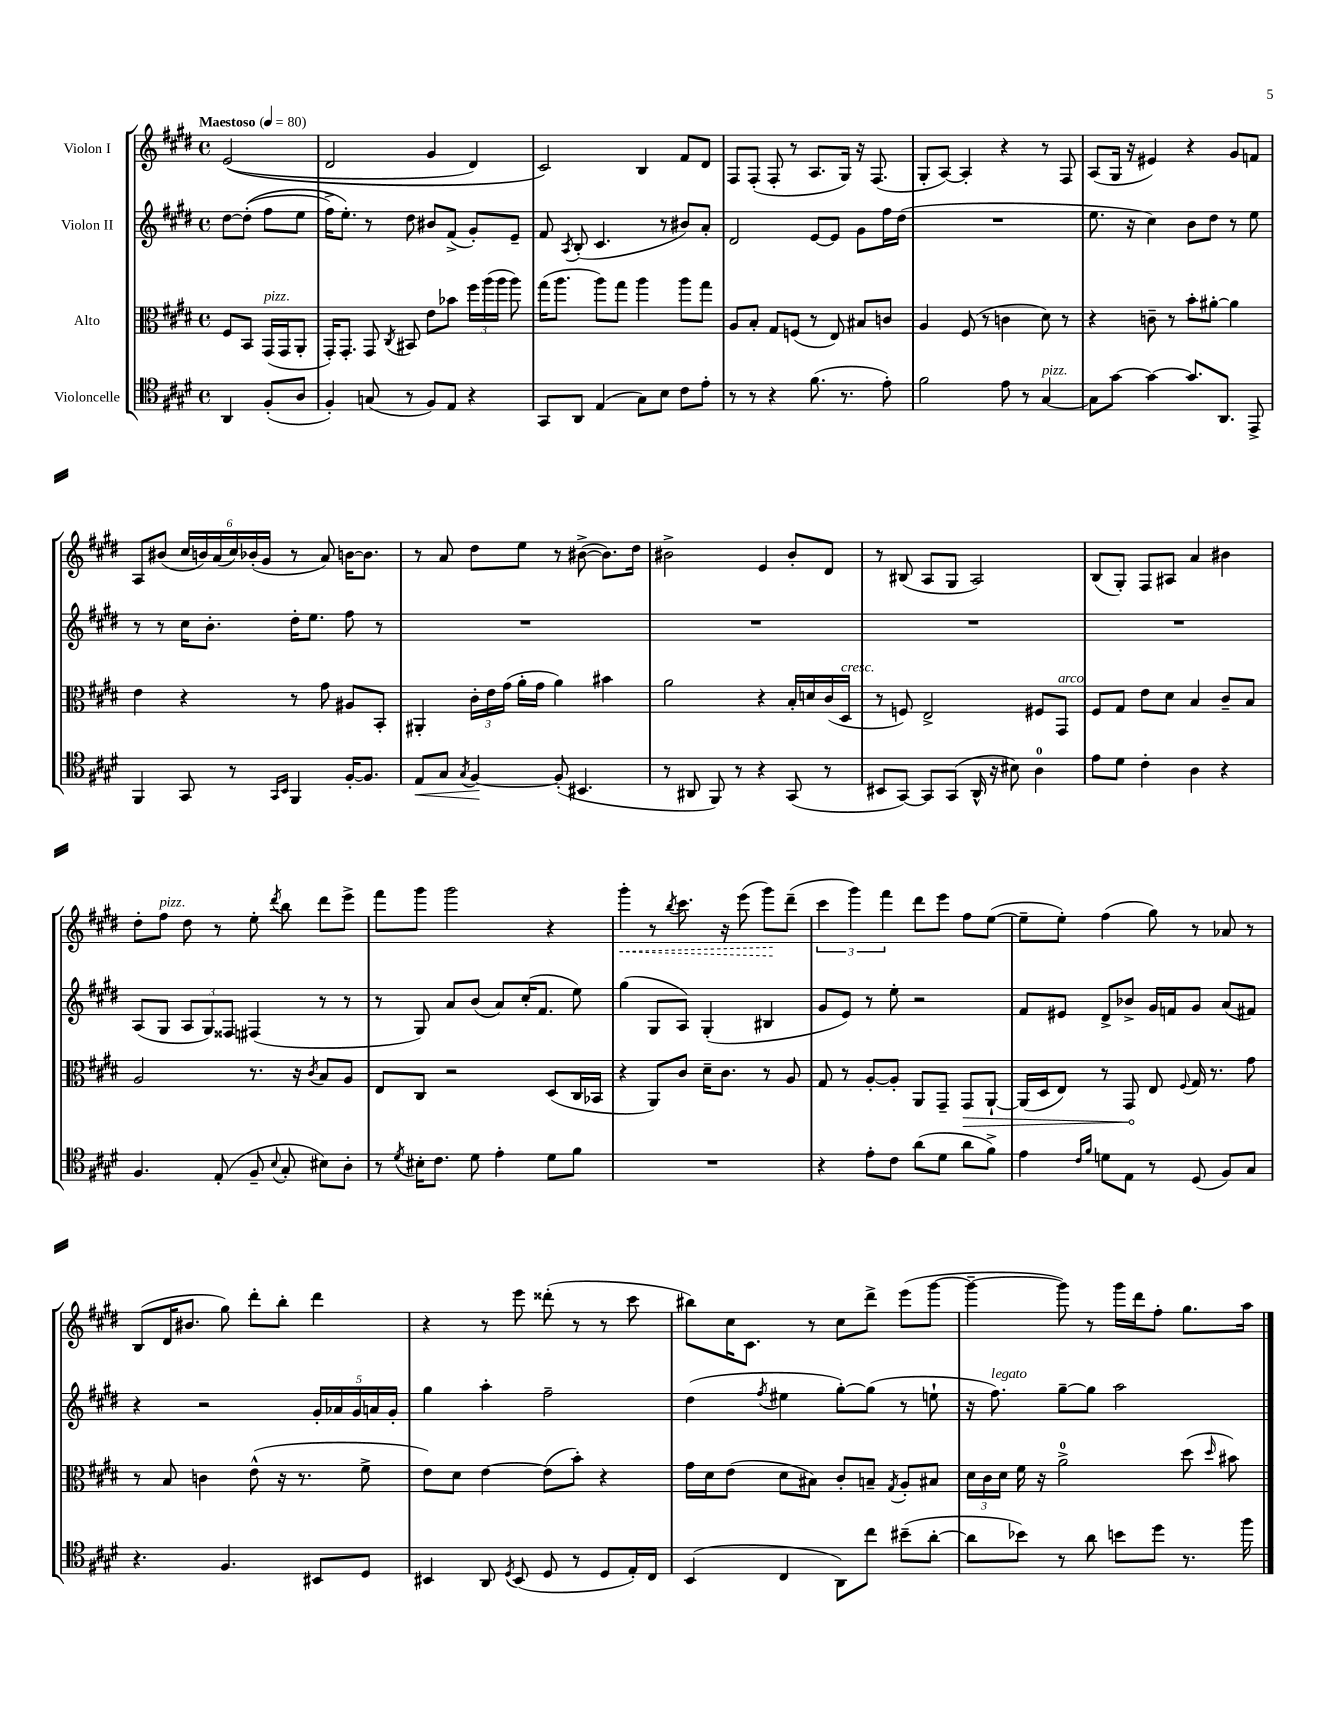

**kern	**kern	**kern	**kern
*staff4	*staff3	*staff2	*staff1
*clefC4	*clefC3	*clefG2	*clefG2
*k[f#c#g#d#]	*k[f#c#g#d#]	*k[f#c#g#d#]	*k[f#c#g#d#]
*M4/4	*M4/4	*M4/4	*M4/4
*met(c)	*met(c)	*met(c)	*met(c)
*MM80	*MM80	*MM80	*MM80
4AA	8F#	[8dd#	&((2e
.	8BB	&((8dd#']	.
(8F#'	(16GG#	8ff#	.
.	16GG#	.	.
8A	8AA'	8ee	.
=	=	=	=
4F#')	16GG#')	16ff#^)	2d#
.	8.GG#'	8.ee'&)	.
(8G	8GG#	8r	.
.	8qC#	.	.
8r	8BB#	8dd#	.
8F#)	8e	8b#	4g#
8E	8b-	(8f#^	.
4r	24ff#	8g#')	4d#)
.	(24aa	.	.
.	24aa	.	.
.	8aa)	8e~	.
=	=	=	=
8GG#	(16gg#	8f#	2c#&)
.	8.aa	.	.
.	.	8qA	.
8AA	.	(8B'	.
(4E	8aa)	4.c#	.
.	8gg#	.	.
8G#)	4aa	.	4B
8B	.	8r	.
8c#	8aa	8b#)	8f#
8e'	8gg#	8a'	8d#
=	=	=	=
8r	8A	2d#	8F#
8r	8B'	.	(8F#'
4r	8G#	.	8F#'
.	(8F	.	8r
(8.f#	8r	[8e	8.A
.	8E)	8e]	.
8.r	.	.	16G#)
.	8B#	8g#	16r
.	.	.	(8.F#
8e')	8c	16ff#	.
.	.	(16dd#	.
=	=	=	=
2f#	4A	1r	8G#'
.	.	.	[8A)
.	(8F#	.	4A']
.	8r	.	.
8e	4c	.	4r
8r	.	.	.
[4G#	8d#)	.	8r
.	8r	.	8F#
=	=	=	=
8G#]	4r	8.ee	(8A
[8g#	.	.	16G#
.	.	16r	16r
4g#_	8c~	4cc#)	4e#)
.	8r	.	.
8.g#]	8b'	8b	4r
.	[8a#'	8dd#	.
8.AA	.	.	.
.	4a#]	8r	8g#
8EE^	.	8ee	8f
=	=	=	=
4FF#	4e	8r	8A
.	.	8r	(8b#
8GG#	4r	16cc#	24cc#
.	.	.	24b)
.	.	8.b'	.
.	.	.	(24a
8r	.	.	24cc#)
.	.	.	(24b-'
.	.	.	24g#
16qqGG#	.	.	.
16qqBB	.	.	.
4FF#	8r	16dd#'	8r
.	.	8.ee	.
.	8g#	.	8a)
[16F#'	8A#	8ff#	[16b
8.F#]	.	.	8.b]
.	8BB'	8r	.
=	=	=	=
8E	4AA#'	1r	8r
8G#	.	.	8a
8qG#	.	.	.
[4F#	24c#'	.	8dd#
.	24e	.	.
.	(24g#	.	.
.	16a'	.	8ee
.	16g#	.	.
(8F#']	4a)	.	8r
4.BB#	.	.	([8b#^
.	4b#	.	8.b#])
.	.	.	16dd#
=	=	=	=
8r	2a	1r	2b#^
8AA#	.	.	.
8FF#)	.	.	.
8r	.	.	.
4r	4r	.	4e
(8GG#	16B'	.	8b#'
.	16d	.	.
8r	(16c#	.	8d#
.	16D#	.	.
=	=	=	=
8BB#	8r	1r	8r
[8GG#)	8F)	.	(8B#
8GG#]	2E^	.	8A
(8GG#	.	.	8G#
16AA^^	.	.	2A)
16r	.	.	.
8B#)	.	.	.
4A	8F#	.	.
.	8GG#	.	.
=	=	=	=
8e	8F#	1r	(8B
8d#	8G#	.	8G#')
4c#'	8e	.	8F#
.	8d#	.	8A#
4A	4B	.	4a
4r	8c#~	.	4b#
.	8B	.	.
=	=	=	=
4.F#	2A	(8A	8dd#'
.	.	8G#	8ff#
.	.	12A	8dd#
.	.	12G#)	.
(8E'	.	.	8r
.	.	12F##	.
8F#~	8.r	(4F#	8ee'
8qqB	.	.	8qddd#
8G#'	.	.	8bb
.	16r	.	.
.	8qc#	.	.
8B#)	8B	8r	8ddd#
8A'	8A	8r	8eee^
=	=	=	=
8r	8E	8r	8fff#
8qd#	.	.	.
16B#'	8C#	8G#)	8ggg#
8.c#	.	.	.
.	2r	8a	2ggg#
8d#	.	(8b	.
4e'	.	8a)	.
.	.	(16cc#'	.
.	.	8.f#	.
8d#	(8D#	.	4r
8f#	16C#	8ee)	.
.	16BB-	.	.
=	=	=	=
1r	4r	(4gg#	4ggg#'
.	8AA)	8G#	8r
.	.	.	8qbb
.	8c#	8A)	8.ccc#
.	16d#~	(4G#'	.
.	8.c#	.	16r
.	.	.	(8eee
.	8r	4B#	8ggg#)
.	8A	.	(8ddd#~
=	=	=	=
4r	8G#	8g#	6ccc#
.	8r	8e)	.
.	.	.	6ggg#)
8e'	[8A'	8r	.
.	.	.	6fff#
8c#	8A']	8ee'	.
(8a	8AA	2r	8ddd#
8d#	8GG#~	.	8eee
8a	8GG#	.	8ff#
8f#^)	[8AA`	.	([8ee
=	=	=	=
4e	(16AA]	8f#	8ee~]
.	16D#	.	.
.	8E)	8e#	8ee')
16qqc#	.	.	.
16qqf#	.	.	.
8d	8r	8d#^	(4ff#
8E	8GG#	8b-^	.
8r	8E	16g#	8gg#)
.	.	16f	.
.	8qqF#	.	.
(8D#	16G#	8g#	8r
.	8.r	.	.
8F#)	.	(8a	8a-
8G#	8g#	8f#)	8r
=	=	=	=
4.r	8r	4r	(8B
.	8B	.	16d#
.	.	.	8.b#
.	4c	2r	.
4.F#	.	.	8gg#)
.	(8e^^	.	8ddd#'
.	16r	.	8bb'
.	8.r	.	.
8BB#	.	20g#'	4ddd#
.	.	20a-	.
.	.	20g#	.
8D#	8f#^	.	.
.	.	20a	.
.	.	20g#'	.
=	=	=	=
4BB#	8e)	4gg#	4r
.	8d#	.	.
8AA	[4e	4aa'	8r
8qD#	.	.	.
(8BB#	.	.	8eee
8D#	(8e]	2ff#~	(8ddd##'
8r	8b')	.	8r
8D#	4r	.	8r
16E')	.	.	8ccc#
16C#	.	.	.
=	=	=	=
(4BB	16g#	(4dd#	8bb#)
.	16d#	.	.
.	(8e	.	16cc#
.	.	.	8.c#
.	.	8qff#	.
4C#	8d#	4ee#	.
.	8B#)	.	8r
8AA)	8c#'	[8gg#')	8cc#
8cc#	8B~	(8gg#]	8ddd#^
.	8qG#	.	.
(8b#~	8A'	8r	(8eee
[8a'	8B#	8ee`	[8ggg#
=	=	=	=
8a]	24d#	16r	4ggg#~_
.	24c#	.	.
.	.	8.ff#)	.
.	24d#	.	.
8b-)	16f#	.	.
.	16r	.	.
8r	2a^	[8gg#~	8ggg#])
8a	.	8gg#]	8r
8b	.	2aa	16ggg#
.	.	.	16ddd#
8dd#	.	.	8ff#'
8.r	(8dd#	.	8.gg#
.	16qqdd#	.	.
.	8b#)	.	.
16ff#	.	.	16aa
==	==	==	==
*-	*-	*-	*-
